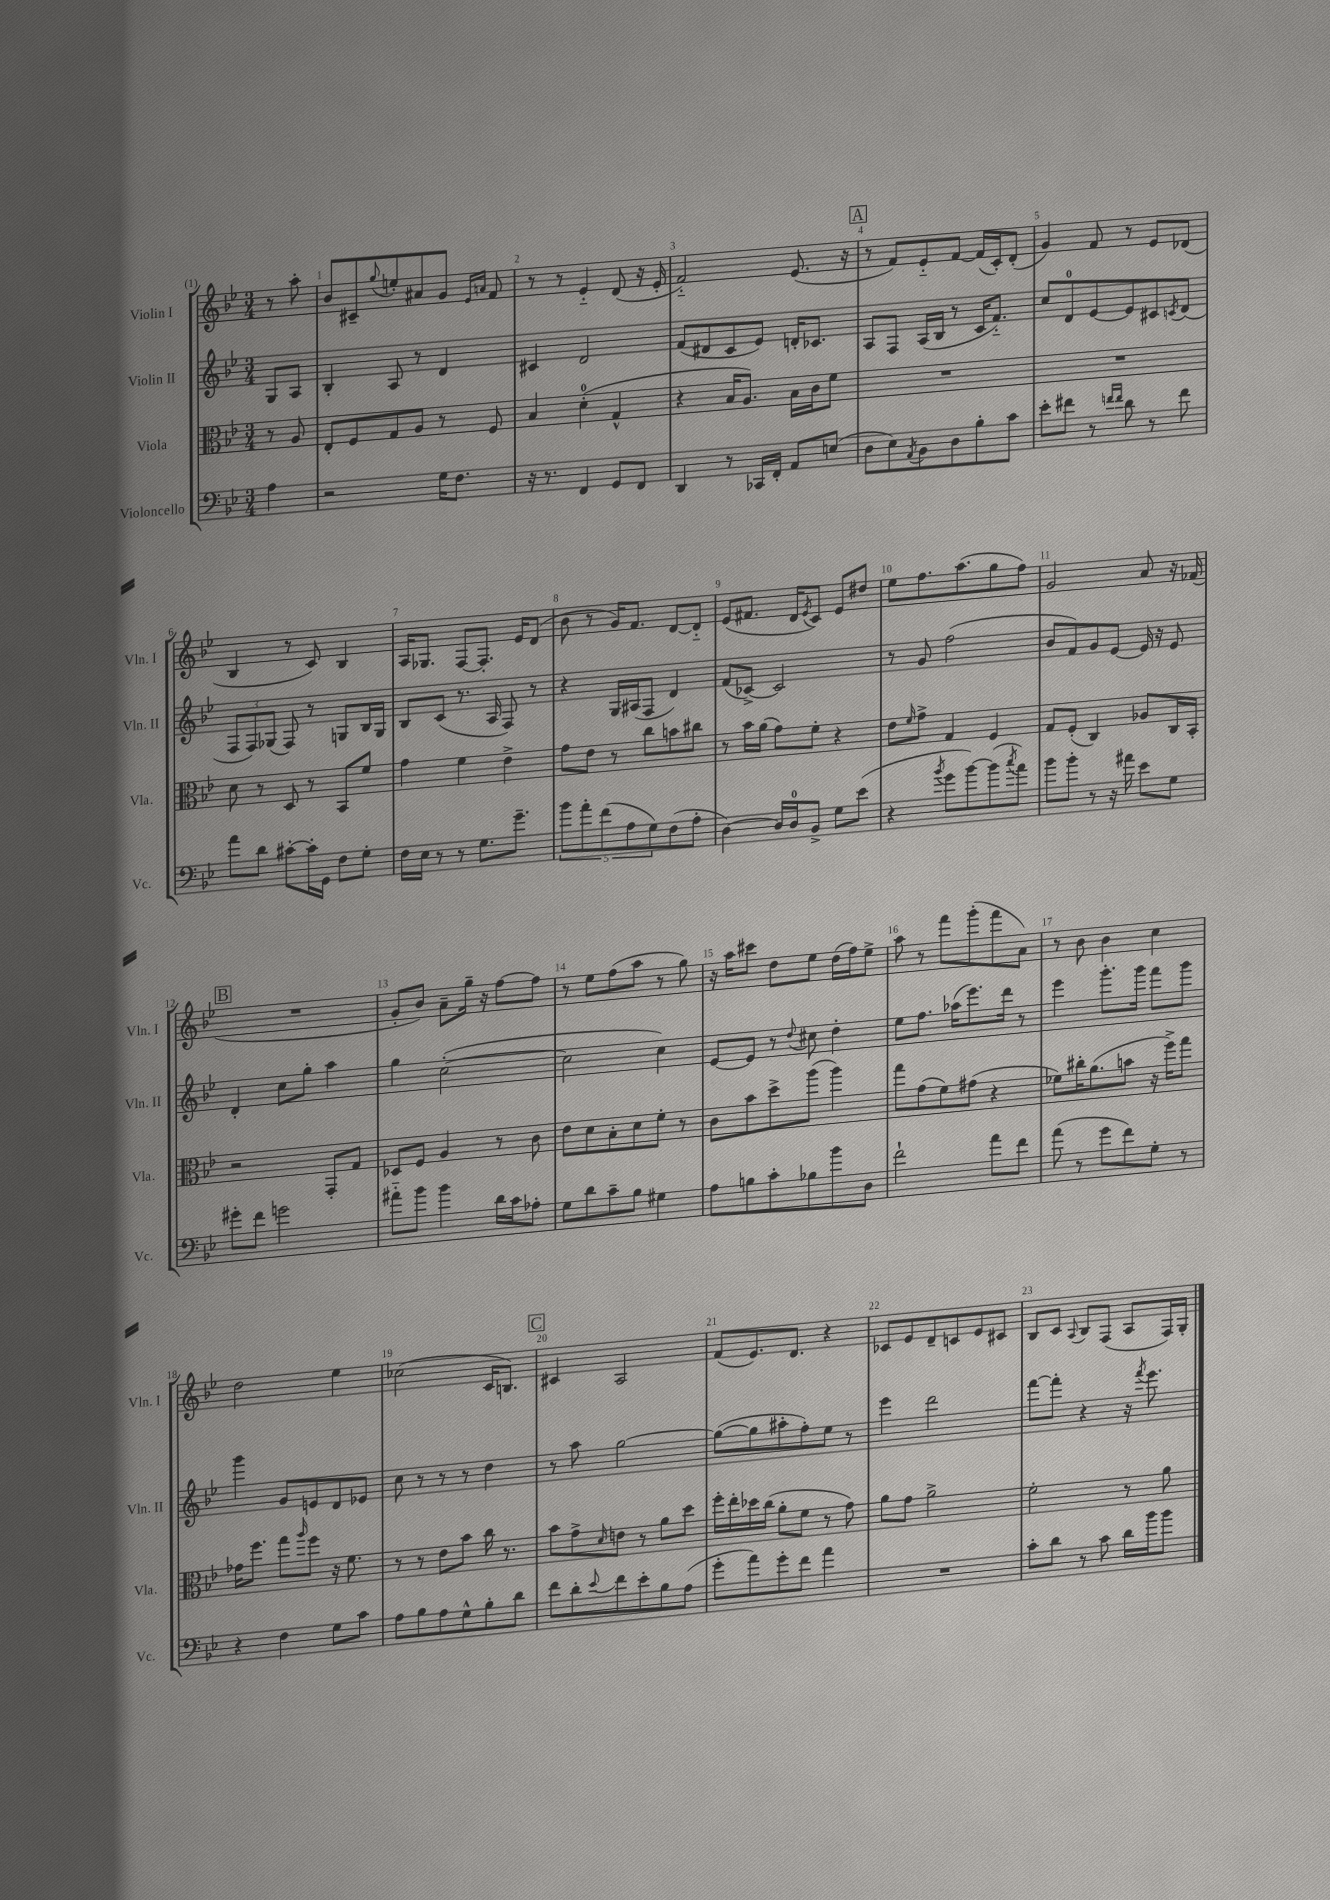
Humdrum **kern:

**kern	**kern	**kern	**kern
*part4	*part3	*part2	*part1
*staff4	*staff3	*staff2	*staff1
*I"Violoncello	*I"Viola	*I"Violin II	*I"Violin I
*I'Vc.	*I'Vla.	*I'Vln. II	*I'Vln. I
*clefF4	*clefC3	*clefG2	*clefG2
*k[b-e-]	*k[b-e-]	*k[b-e-]	*k[b-e-]
*M3/4	*M3/4	*M3/4	*M3/4
=	=	=	=
4A\	8r	8G/L	8r
.	8A/	8A/J	8aa'\
=1	=1	=1	=1
2r	8E-'/L	4B-'/	8b-/L
.	8F/	.	8c#X~/
.	.	.	8qqgg/
.	8G/	8A/	8een'/
.	8A/J	8r	8a#X/
16G\KL	8r	4d/	8g/J
8.F\J	.	.	.
.	.	.	16qqe-/LL
.	.	.	16qqan/JJ
.	8F/	.	8f/
=2	=2	=2	=2
16r	4B-/	4c#X/	8r
8.r	.	.	.
.	.	.	8r
4FF/	(4d'\	2d/	4e-/
8GG/L	4G^^/	.	(8d/
8FF/J	.	.	16r
.	.	.	16e-'/
=3	=3	=3	=3
4DD/	4r	(8f/L	2f/)
.	.	8d#X/	.
8r	16B-/KL	8c/	.
.	8.A/J)	.	.
16CC-X/LL	.	8e-/J)	.
16FF'/JJ	.	.	.
8AA/L	16B-\LL	16dn'/KL	(8.e-/
.	16c\J	8.c-X/J	.
(8En/J	8f\J	.	.
.	.	.	16r
!!LO:REH:place=s1:t=A
=4	=4	=4	=4
8D\L	2.r	8A/L	8r
8E-\)	.	8F/J	8f/L)
8qAA/	.	.	.
8BB-\	.	(16A/LL	8e-/
.	.	16B-/JJ	.
8D\	.	8r	[8f/J
8B-'\	.	16c/KL	(16f/LL]
.	.	8.f/J)	16c'/J)
8c\J	.	.	(8d'/J
=5	=5	=5	=5
8e-'\L	2.r	8cc/L	4g/)
8f#X\J	.	8d/	.
8r	.	[8e-/	8f/
16qqfn/LL	.	.	.
16qqf/JJ	.	.	.
8d\	.	8e-/]	8r
8r	.	8c#X/	8e-/L
.	.	8qcn/	.
8f\	.	(8d/J	(8d-X/J
!!LO:LB:g=z
=6	=6	=6	=6
8a\L	8d\	12F/L	4B-/
.	.	12F/)	.
8d\J	8r	.	.
.	.	(12G-X/J	.
[8c#X'\L	8D/	8F/)	8r
16c#'\L]	8r	8r	8c/)
16GG\JJ	.	.	.
8F\L	8BB-/L	8Gn/L	4B-/
8G'\J	8f/J	16B-/L	.
.	.	16G/JJ	.
=7	=7	=7	=7
16F\LL	4g\	8B-/L	16A/KL
16E-\JJ	.	.	8.G-X/J
8r	.	(8c/J	.
8r	4f\	8.r	[8F/L
8.G\L	.	.	8.F'/J]
.	.	16A/	.
.	4e-^\	8F/)	.
8.g~\J	.	.	16e-/KL
.	.	8r	(8d/J
=8	=8	=8	=8
10b-\L	8g\L	4r	8b-\
10a'\	.	.	.
.	8e-\J	.	8r
(10f\	.	.	.
.	8r	16G/LL	16g/KL)
10A\	.	.	.
.	.	(16A#X/J	8.f/J
.	8cc\L	8F/J	.
10G\)	.	.	.
(8F\	8bn\	4d/)	[8d/L
8A'\J	8cc#X\J	.	8d/J]
=9	=9	=9	=9
[4D\)	8r	(8f/L	(8e-/L
.	16b-\LL	[8c-X^/J)	8.f#X/J
.	(16a\JJ	.	.
16D/LL]	8g\L)	2c-/]	.
16D/J	.	.	16d/KL
.	.	.	8qe-/
8BB-^/J	8f'\J	.	8c/J)
8G\L	4r	.	8e-/L
(8e-\J	.	.	8dd#X/J
=10	=10	=10	=10
4r	8e-\L	8r	8ee-\L
.	16qqf/	.	.
.	8g^\J	8g/	8.ff\
8qb-/	.	.	.
8g\L	4G/	(2ff\	.
.	.	.	(8.aa\
[8b-\)	.	.	.
(8b-\]	4F/	.	8gg\
8qcc/	.	.	.
8a\J)	.	.	8ff\J)
=11	=11	=11	=11
8b-\L	8G/L	8b-/L	2g/
8b-'\J	(8F'/J	8f/)	.
8r	4C/)	8g/	.
16r	.	[8e-/J	.
16a#X\	.	.	.
8e-\L	8A-X/L	16e-/]	8a/
.	.	16r	.
8G\J	16C/L	8e-/	16r
.	16BB-'/JJ	.	(16f-X/
!!LO:LB:g=z
!!LO:REH:place=s1:t=B
=12	=12	=12	=12
8g#X'\L	2r	4d'/	2.r
8f\J	.	.	.
2gn\	.	8cc\L	.
.	.	8gg'\J	.
.	8GG'/L	4aa\	.
.	8G/J	.	.
=13	=13	=13	=13
8a#X\L	8D-X/L	4gg\	8g'/L
8b-\J	8F/J	.	8b-/J)
4b-\	4A/	([2cc'\	8a~\L
.	.	.	16gg~\Jk
.	.	.	16r
16d\LL	8r	.	[8ff\L
16c\J	.	.	.
8A-X'\J	8c\	.	8ff\J]
=14	=14	=14	=14
8G\L	8e-\L	2cc\]	8r
8d\	8d\	.	8ee-\L
8c~\	8B-'\	.	(8ff\
8B-\J	8d\	.	8aa\J
4G#X\	8f'\J	4cc\)	8r
.	8r	.	8gg\)
=15	=15	=15	=15
8A\L	8c\L	[8e-/L	16r
.	.	.	16aa\KL
8Bn\	8b-\	8e-/J]	8ccc#X\J
8c'\	8dd^\	8r	8dd\L
.	.	8qqdd/	.
8B-X\	(8aa\J	8cc#X\	8ee-\J
8b-\	4aa\)	4dd'\	(16dd\LL
.	.	.	16ff\J)
8D\J	.	.	8ee-^\J
=16	=16	=16	=16
2f`\	8gg\L	8ee-\L	8aa\
.	(8g\	8.ff\J	8r
.	8f\)	.	8fff\L
.	.	(16aa-X\KL	.
.	(8g#X\J	8.eee-\)	(8ggg'\
8a\L	4r	.	8fff\
.	.	16ddd\Jk	.
8f\J	.	8r	8a\J)
=17	=17	=17	=17
(8a\	8f-X\L)	4eee-\	8r
8r	16cc#X'\K	.	8b-\
.	(8.a\	.	.
8g\L	.	8.ggg'\L	4b-\
8f\)	8bn\J	.	.
.	.	16ggg\Jk	.
8G'\J	16r	8fff\L	4cc\
.	16ff^\KL)	.	.
8r	8gg\J	8ggg\J	.
!!LO:LB:g=z
=18	=18	=18	=18
4r	16g-X\KL	4ggg\	2dd\
.	8.ff\J	.	.
4F\	8gg\L	8g/L	.
.	16qqaa/	.	.
.	8ff\J	8en/	.
8G\L	16r	8d/	4ee-\
.	8.f\	.	.
8c\J	.	8e-X/J	.
=19	=19	=19	=19
8A\L	8r	8cc\	(2cc-X\
8B-\	8r	8r	.
8A\	8e-\L	8r	.
8G^^\	8b-\J	8r	.
8B-'\	16cc\	4dd\	16c/KL
.	8.r	.	8.Bn/J)
8d\J	.	.	.
!!LO:REH:place=s1:t=C
=20	=20	=20	=20
8f\L	8b-\L	8r	4c#X/
8d'\	8g^\	8aa\	.
8qqe-/	16qqd/	.	.
8f\	8en\J	[2gg\	2A/
8e-'\	8r	.	.
8B-\	8a\L	.	.
(8A\J	8dd\J	.	.
=21	=21	=21	=21
8g'\L	16ff'\LL	(8gg\L_	(8f/L
.	16ee-'\	.	.
8a\)	16dd-X\	8gg\]	8.e-/)
.	(16cc\JJ	.	.
8g'\	8a'\L	8aa#X'\	.
.	.	.	8.d/J
8f\J	8f\J	8ff'\)	.
4a\	8r	8ee-\J	4r
.	8g\)	8r	.
=22	=22	=22	=22
2.r	8a\L	4eee-\	8c-X/L
.	8g\J	.	8e-/
.	2a^\	2ddd\	8d~/
.	.	.	8cn/
.	.	.	8e-/
.	.	.	8c#X/J
=23	=23	=23	=23
8c'\L	2f'\	[8fff\L	8B-/L
8d\J	.	8fff'\J]	8c/J
.	.	.	8qqA/
8r	.	4r	8B-/L
8c\	.	.	(8F/J
16d\LL	8r	16r	8A/L
.	.	8qfff/	.
16b-\J	.	8.eee-\	.
8b-\J	8a\	.	16F/L)
.	.	.	16G'/JJ
==	==	==	==
*-	*-	*-	*-
